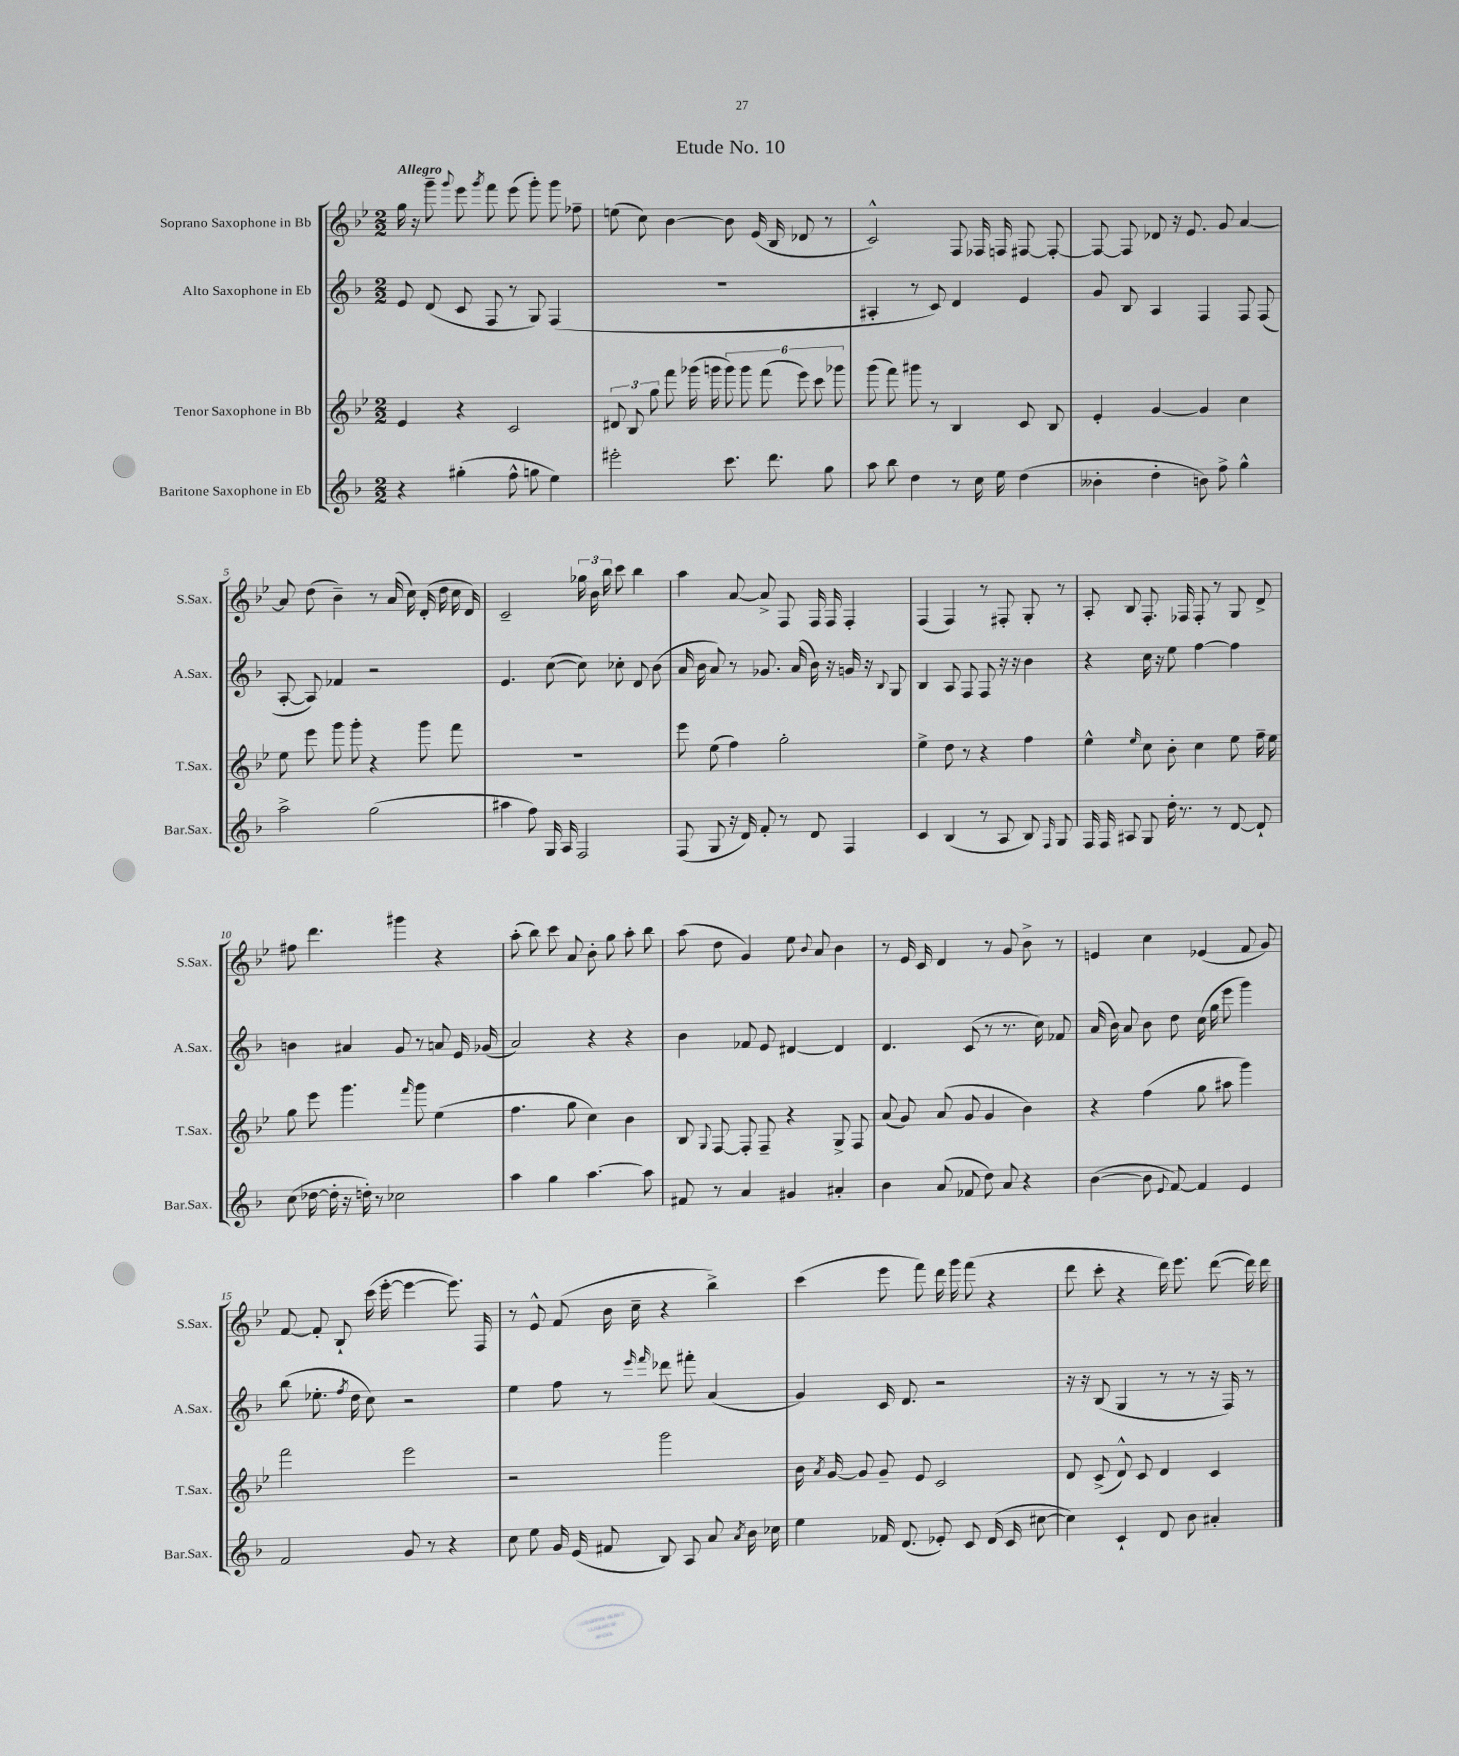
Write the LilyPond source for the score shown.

\header { title = "Etude No. 10" }
<<
\new StaffGroup <<
\new Staff = "s0" \with { instrumentName = "Soprano Saxophone in Bb" shortInstrumentName = "S.Sax." } {
    \clef treble \key bes \major \numericTimeSignature \time 2/2 \tempo "Allegro"
    \autoBeamOff g''16 r16 g'''8-- \appoggiatura { g'''8 } ees'''8 \acciaccatura { g'''8 } f'''8 ees'''8( g'''8-.) g'''8 fes''8-- |
    e''8( c''8) bes'4~ bes'8 ees'16( bes16 des'8 r8 |
    c'2-^) f8 fes16 f16 fis8~ fis8~-. |
    fis8~ fis8 des'8 r16 ees'8. g'8 a'4~ |
    a'8 d''8( bes'4--) r8 a'16( c''16) d'16-.( d''16 c''16 d'16) |
    c'2-- \tuplet 3/2 { ges''16 bes'16 bes''16 } c'''8 bes''4 |
    a''4 a'8~ a'8-> f8 f16 f16 f4-. |
    f4( f4) r8 fis8-. g8-. r8 |
    a8-. bes8 f8.-. fes16 fes8-. r8 g8 d'8-> |
    fis''8 d'''4. gis'''4 r4 |
    a''8-.( bes''8) c'''8 a'8 bes'8-. g''8 a''8-. bes''8 |
    a''8( d''8 g'4) ees''8 \appoggiatura { bes'8 } a'8 bes'4 |
    r8 ees'16 c'16 d'4 r8 g'8 bes'8-> r8 |
    e'4 c''4 ees'4( f'8 g'8) |
    f'8~ f'8-. bes8-! c'''16( ees'''16~-. ees'''4~ ees'''8.) f16 |
    r8 ees'8-^ f'8( bes'16 c''16-- r4 bes''4->) |
    c'''4( ees'''8 f'''8) d'''16 g'''16 f'''8( r4 |
    d'''8 c'''8-. r4 d'''16) ees'''8. d'''8~( d'''16) d'''16 \bar "|." |
}
\new Staff = "s1" \with { instrumentName = "Alto Saxophone in Eb" shortInstrumentName = "A.Sax." } {
    \clef treble \key f \major \numericTimeSignature \time 2/2
    \autoBeamOff e'8 d'8( c'8 f8 r8 g8) f4( |
    R1 |
    ais4-. r8 c'8) d'4 e'4 |
    g'8 bes8 a4 f4 f8 f8( |
    a8~-. a8) fes'4 r2 |
    e'4. c''8~( c''8) ces''8-. d'8 bes'8( |
    a'16 bes'16 a'8) r8 ges'8. a'16( bes'16) r16 g'16 r16 \appoggiatura { bes8 } g8 |
    bes4 a8 f8 f8 r16 r16 bes'4 |
    r4 c''16 r16 e''8 f''4~ f''4 |
    b'4 ais'4 g'8 r8 a'8 e'16 ges'16( |
    a'2) r4 r4 |
    bes'4 fes'8 e'8 dis'4~ dis'4 |
    d'4. c'8( r8 r8. c''16) fes'8 |
    a'16( bes'16) a'8 bes'8 d''8 c''16( g''16 e'''8 g'''4) |
    bes''8( ees''8.-. \acciaccatura { f''8 } d''16 c''8) r2 |
    e''4 f''8 r8 \grace { e'''16 f'''16 } des'''8 fis'''8-. a'4( |
    g'4) c'16 d'8. r2 |
    r16 r16 bes8( g4 r8 r8 r16 f16) r8 \bar "|." |
}
\new Staff = "s2" \with { instrumentName = "Tenor Saxophone in Bb" shortInstrumentName = "T.Sax." } {
    \clef treble \key bes \major \numericTimeSignature \time 2/2
    \autoBeamOff ees'4 r4 c'2 |
    \tuplet 3/2 { dis'8 bes8 g''8 } f'''8 ges'''16( g'''16 \tuplet 6/4 { g'''8) g'''8 f'''8( ees'''8) c'''8 ges'''8 } |
    g'''8( f'''8) gis'''8 r8 bes4 c'8 bes8 |
    ees'4-. g'4~ g'4 c''4 |
    ees''8 ees'''8 g'''8 g'''8-. r4 g'''8 f'''8 |
    R1 |
    ees'''8 ees''8( f''4) g''2-. |
    ees''4-> d''8 r8 r4 f''4 |
    ees''4-^ \grace { ees''16 } c''8 bes'8-. c''4 ees''8 f''16-- ees''16 |
    g''8 ees'''8 g'''4. \grace { f'''16 } g'''8 ees''4( |
    f''4. g''8 c''4) bes'4 |
    bes8 \appoggiatura { g8 } f8~ f8-. f8-- r4 g8-> f8 |
    a'8( g'8) a'8( g'8 g'4 bes'4) |
    r4 f''4( g''8 ais''8 g'''4) |
    f'''2 ees'''2 |
    r2 g'''2 |
    bes'16 \acciaccatura { a'8 } g'16~ g'8 g'8-- ees'8 c'2 |
    d'8 c'8->( d'8-^) c'8 d'4 c'4 \bar "|." |
}
\new Staff = "s3" \with { instrumentName = "Baritone Saxophone in Eb" shortInstrumentName = "Bar.Sax." } {
    \clef treble \key f \major \numericTimeSignature \time 2/2
    \autoBeamOff r4 gis''4-.( f''8-^ g''8 e''4) |
    eis'''2-. c'''8. d'''8. g''8 |
    a''8 bes''8 d''4 r8 c''16 e''16 d''4( |
    beses'4-. d''4-. b'8) f''8-> g''4-^ |
    a''2-> g''2( |
    ais''4 f''8) g16 a16 f2 |
    f8( g8 r16 d'16) f'8-. r8 d'8 f4 |
    c'4 bes4( r8 a8 bes8) \grace { f16 } g8 |
    f16 f16 ais8 g8 d''16-. r8. r8 d'8~ d'8-! |
    c''8( des''16~ des''16-. r16 d''16-.) r8 ces''2 |
    a''4 g''4 a''4.~ a''8 |
    fis'8 r8 a'4 gis'4 ais'4-. |
    bes'4 a'8( fes'8 d''8) a'8 r4 |
    bes'4~( bes'8 \appoggiatura { e'8 } f'8~) f'4 e'4 |
    f'2 g'8 r8 r4 |
    c''8 e''8 g'16 e'16( fis'8 bes8) a8 a'8 \acciaccatura { a'8 } bes'16 ces''16 |
    e''4 fes'16 d'8.( ees'8-.) c'8 d'16( c'16 cis''8~ |
    cis''4) c'4-! d'8 bes'8 ais'4-. \bar "|." |
}
>>
>>
